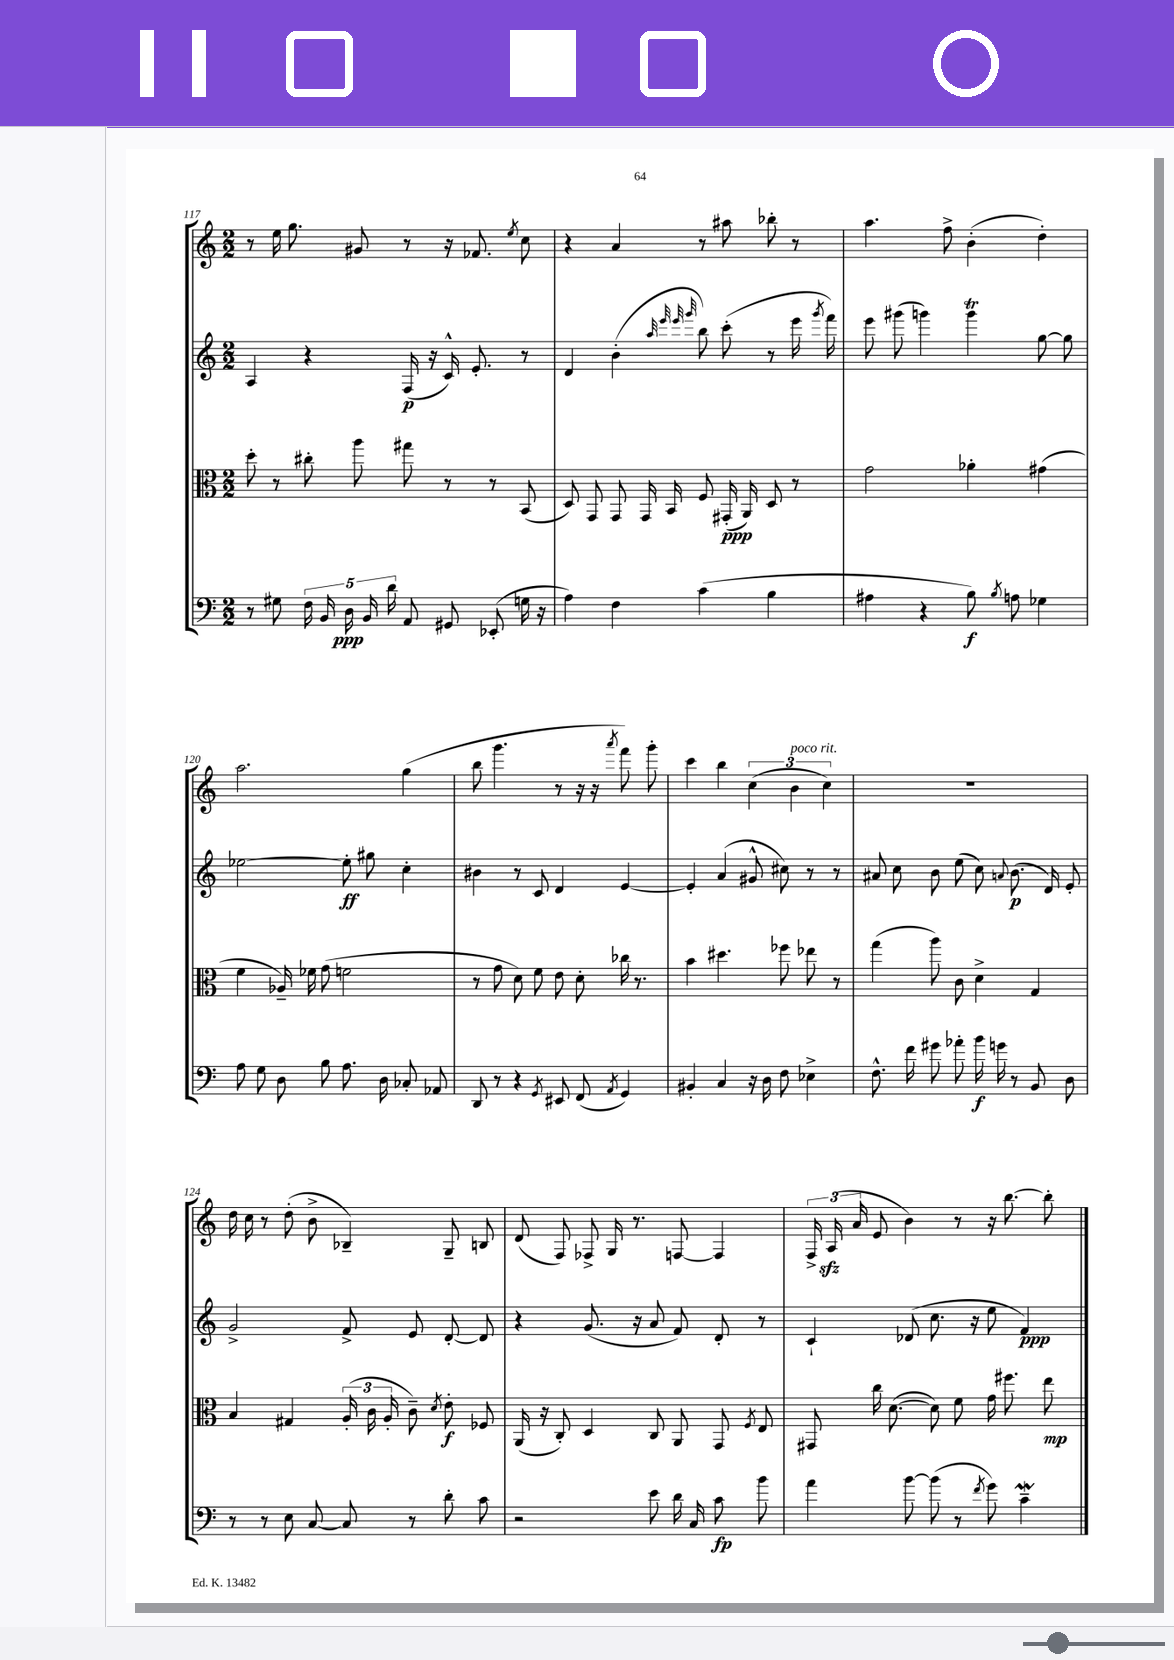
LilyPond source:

<<
\new StaffGroup <<
\new Staff = "s0" {
    \clef treble \key c \major \numericTimeSignature \time 2/2
    \autoBeamOff r8 e''16 g''8. gis'8 r8 r16 fes'8. \acciaccatura { e''8 } c''8 |
    r4 a'4 r8 ais''8 bes''8-. r8 |
    a''4. f''8-> b'4-.( d''4-.) |
    a''2. g''4( |
    b''8 g'''4. r8 r16 r16 \acciaccatura { a'''8 } f'''8) g'''8-. |
    c'''4 b''4 \tuplet 3/2 { c''4( b'4^\markup { \italic "poco rit." } c''4) } |
    R1 |
    d''16 c''16 r8 d''8-.( b'8-> bes4--) g8-- b8 |
    d'8( f8) fes8-> g16 r8. f8~ f4 |
    \tuplet 3/2 { f16-> a16\sfz( a'16 } e'8 b'4) r8 r16 b''8.~ b''8-. \bar "|." |
}
\new Staff = "s1" {
    \clef treble \key c \major \numericTimeSignature \time 2/2
    \autoBeamOff a4 r4 f16\p( r16 c'16-^) e'8.-. r8 |
    d'4 b'4-.( \grace { a''32 e'''32 e'''32 g'''32 } b''8) c'''8-.( r8 e'''16 \acciaccatura { g'''8 } f'''16) |
    e'''8 gis'''8( g'''4) g'''4\trill g''8~ g''8 |
    ees''2~ ees''8-.\ff gis''8 c''4-. |
    bis'4 r8 c'8 d'4 e'4~ |
    e'4-. a'4( gis'8-^ cis''8) r8 r8 |
    ais'8 c''8 b'8 e''8( c''8) \appoggiatura { a'8 } b'8.\p( d'16) e'8-. |
    g'2-> f'8-> e'8 d'8~-. d'8 |
    r4 g'8.( r16 a'8 f'8) d'8-. r8 |
    c'4-! des'8( c''8. r16 e''8 f'4\ppp) \bar "|." |
}
\new Staff = "s2" {
    \clef alto \key c \major \numericTimeSignature \time 2/2
    \autoBeamOff d''8-. r8 cis''8-. a''8 gis''8 r8 r8 b,8( |
    d8) g,8 g,8 g,16 b,16 f8 gis,16-.\ppp( a,16) d8 r8 |
    g'2 aes'4-. gis'4( |
    f'4 aes16--) fes'16 g'8( f'2 |
    r8 g'8 d'8) f'8 e'8 d'8-. ces''16 r8. |
    b'4 dis''4. fes''8 ees''8 r8 |
    g''4( a''8) c'8 d'4-> g4 |
    b4 gis4 \tuplet 3/2 { a16-.( c'16 a16-. } c'8--) \acciaccatura { d'8 } e'8-.\f fes8 |
    a,16( r16 c8-.) d4 c8 a,8 g,8 \acciaccatura { f8 } e8 |
    gis,8 c''16 d'8.~( d'8) f'8 g'16 fis''8. e''8\mp \bar "|." |
}
\new Staff = "s3" {
    \clef bass \key c \major \numericTimeSignature \time 2/2
    \autoBeamOff r8 gis8 \tuplet 5/4 { f16 b,16 d16\ppp b,16 d'16 } a,8 gis,8 ees,8-.( g16 r16 |
    a4) f4 c'4( b4 |
    ais4 r4 b8\f) \acciaccatura { b8 } a8 ges4 |
    a8 g8 d8 b8 a8. d16 ces8-. aes,8 |
    d,8 r8 r4 \acciaccatura { g,8 } eis,8 f,8( \acciaccatura { a,8 } g,4) |
    bis,4-. c4 r16 d16 f8 ees4-> |
    f8.-^ f'16 gis'8 aes'8-. b'16\f g'16 r8 b,8 d8 |
    r8 r8 e8 c8~ c8 r8 d'8-. c'8 |
    r2 e'8 d'16 c16 c'8\fp b'8 |
    a'4 b'8~ b'8( r8 \acciaccatura { f'8 } g'8) c'4--\mordent \bar "|." |
}
>>
>>
\layout { \context { \Score currentBarNumber = #117 } }
